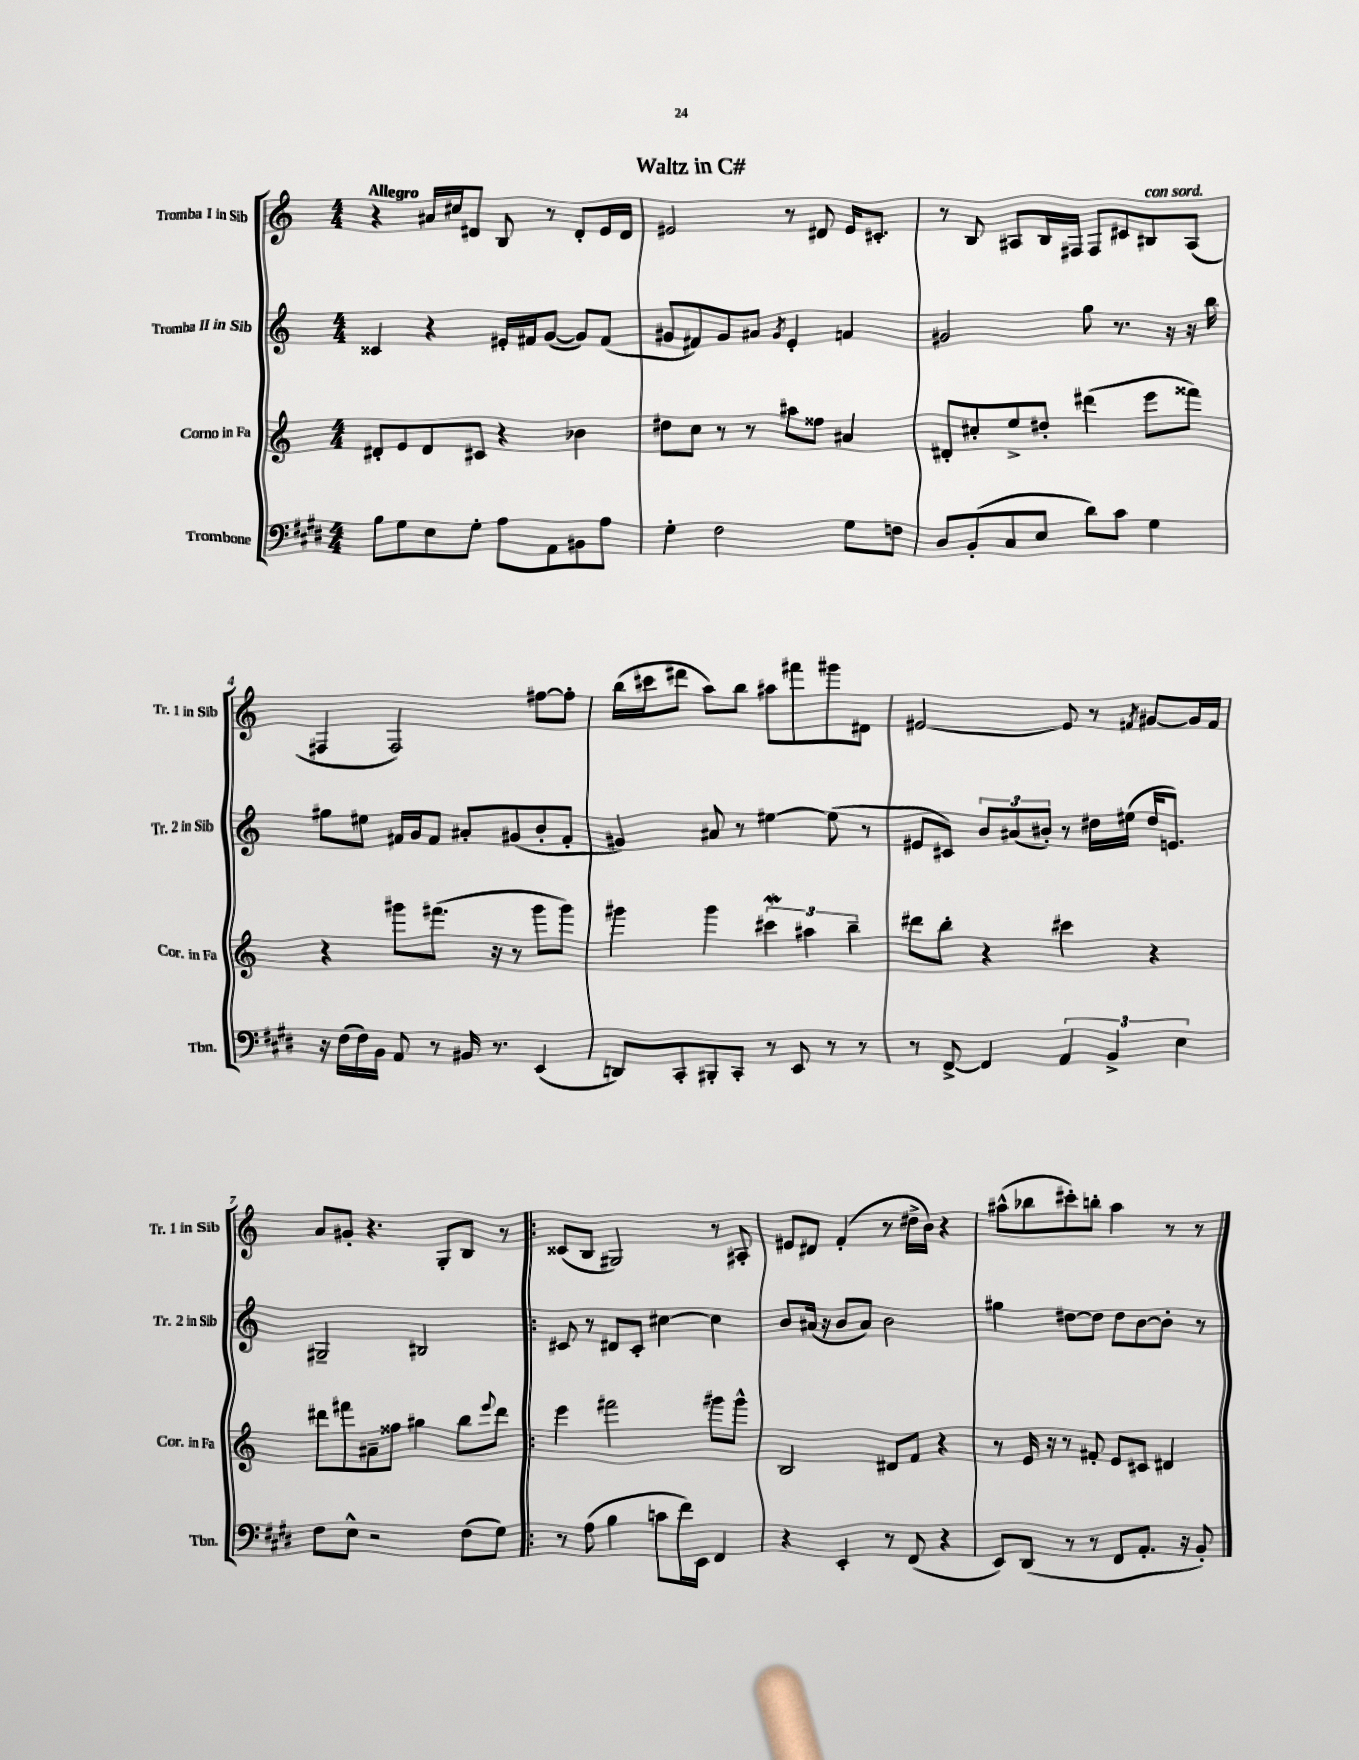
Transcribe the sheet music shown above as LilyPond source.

\header { title = "Waltz in C#" }
<<
\new StaffGroup <<
\new Staff = "s0" \with { instrumentName = "Tromba I in Sib" shortInstrumentName = "Tr. 1 in Sib" } {
    \clef treble \key c \major \numericTimeSignature \time 4/4 \tempo "Allegro"
    r4 ais'16 cis''16 dis'8 b8 r8 dis'8-. e'16 dis'16 |
    eis'2 r8 dis'8 eis'16 cis'8.-. |
    r8 b8 ais8 b16 fis16 fis8 cis'8 bis8^\markup { \italic "con sord." } ais8( |
    fis4 fis2) fis''8~ fis''8-. |
    b''16( cis'''16 dis'''8 a''8) b''8 ais''8 fis'''8 gis'''8 dis'8 |
    eis'2~ eis'8 r8 \acciaccatura { fis'8 } gis'8~ gis'16 fis'16 |
    a'8 gis'8-. r4. g8-. b8 r8 |
    \bar ".|:" cisis'8( b8 gis2) r8 ais8-. |
    eis'8 dis'8 f'4-.( r8 dis''16-> b'16) r4 |
    ais''8-^( bes''8 cis'''8-.) b''8-. ais''4 r8 r8 \bar "|." |
}
\new Staff = "s1" \with { instrumentName = "Tromba II in Sib" shortInstrumentName = "Tr. 2 in Sib" } {
    \clef treble \key c \major \numericTimeSignature \time 4/4
    cisis'4 r4 eis'16-. fis'16 g'8~( g'8) fis'8( |
    gis'8 fis'8) gis'8 ais'8 \acciaccatura { gis'8 } e'4-. f'4 |
    gis'2 g''8 r8. r16 r16 b''16 |
    gis''8 eis''8 fis'16 g'16 fis'8 ais'8-. gis'8( b'8-. fis'8-. |
    gis'4) ais'8 r8 eis''4~ eis''8( r8 |
    eis'8 cis'8) \tuplet 3/2 { b'8 ais'8( bis'8-.) } r8 dis''16 eis''16( dis''16 e'8.) |
    gis2-- bis2 |
    \bar ".|:" cis'8 r8 dis'8 cis'8-. cis''4~ cis''4 |
    b'8 ais'16( r16 b'8 ais'8) b'2 |
    gis''4 dis''8~ dis''8 dis''8 b'8~ b'8-. r8 \bar "|." |
}
\new Staff = "s2" \with { instrumentName = "Corno in Fa" shortInstrumentName = "Cor. in Fa" } {
    \clef treble \key c \major \numericTimeSignature \time 4/4
    dis'8-. e'8 dis'8 cis'8 r4 bes'4 |
    dis''8 c''8 r8 r8 ais''8 fisis''8 ais'4 |
    dis'8-. cis''8-. e''8-> dis''8-. dis'''4( e'''8 fisis'''8) |
    r4 gis'''8 fis'''8.( r16 r8 gis'''8 gis'''8) |
    gis'''4 gis'''4 \tuplet 3/2 { cis'''4\mordent ais''4 b''4-- } |
    dis'''8 b''8-. r4 cis'''4 r4 |
    dis'''8 fis'''8 ais'8-- fisis''8 gis''4 b''8 \appoggiatura { e'''8 } dis'''8 |
    \bar ".|:" e'''4 fis'''2 gis'''8 gis'''8-^ |
    b2 dis'8 f'8 r4 |
    r8 e'16 r16 r8 fis'8-. e'8 cis'8 dis'4 \bar "|." |
}
\new Staff = "s3" \with { instrumentName = "Trombone" shortInstrumentName = "Tbn." } {
    \clef bass \key e \major \numericTimeSignature \time 4/4
    b8 gis8 e8 gis8-. a8 a,8 bis,8 a8 |
    gis4-. fis2 gis8 f8 |
    dis8 b,8-.( cis8 e8 dis'8) cis'8 gis4 |
    r16 fis16( fis16) b,16 a,8 r8 bis,16 r8. e,4( |
    d,8) cis,8-. bis,,8-. cis,8-. r8 e,8 r8 r8 |
    r8 fis,8~-> fis,4 \tuplet 3/2 { a,4 b,4-> e4 } |
    fis8 e8-^ r2 fis8( gis8) |
    \bar ".|:" r8 a8( b4 c'8 fis'16) e,16 fis,4 |
    r4 e,4-. r8 fis,8( r4 |
    e,8) dis,8( r8 r8 fis,8 a,8.-. r16 b,8-.) \bar "|." |
}
>>
>>
